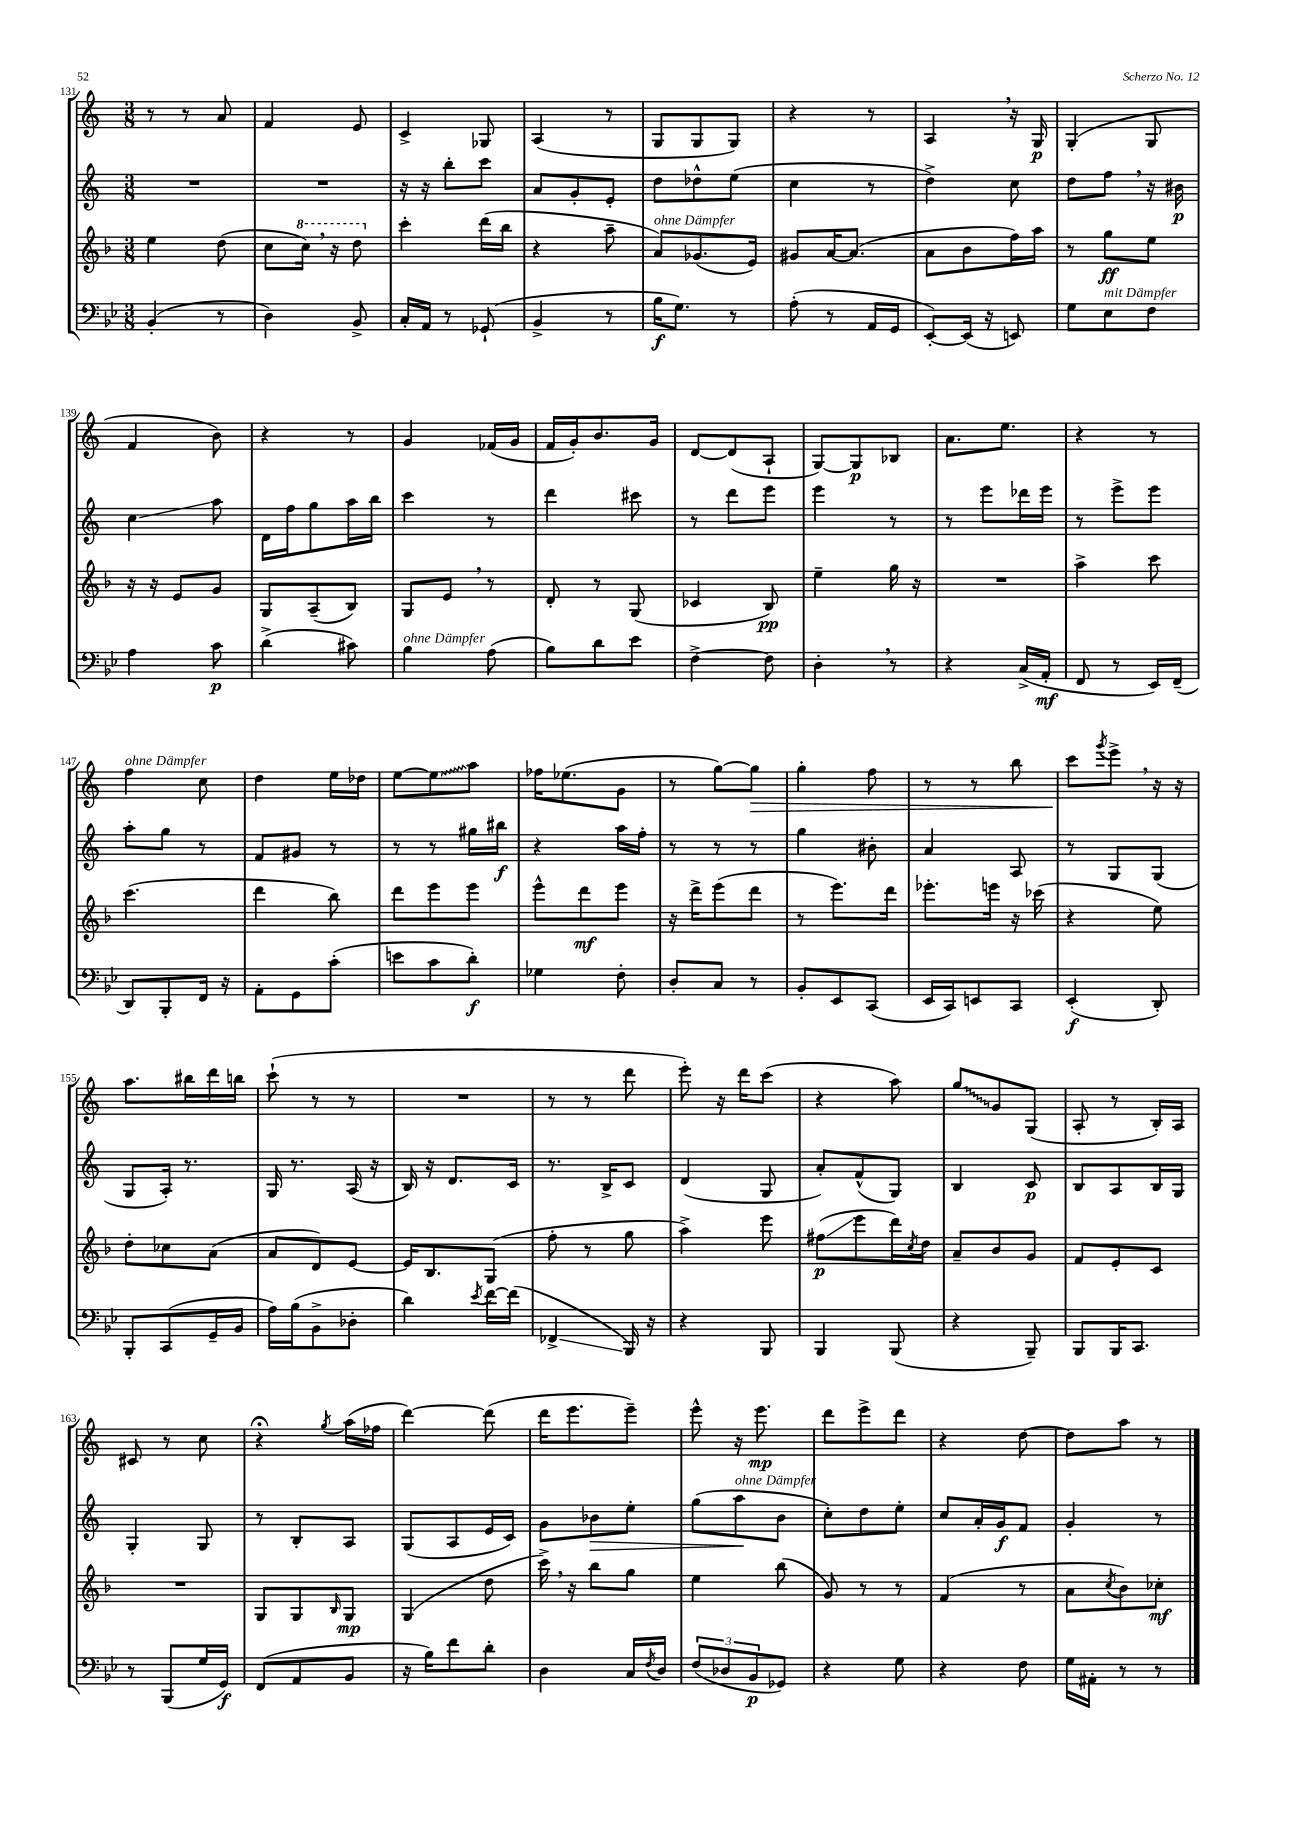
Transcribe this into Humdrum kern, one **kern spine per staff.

**kern	**kern	**kern	**kern
*staff4	*staff3	*staff2	*staff1
*clefF4	*clefG2	*clefG2	*clefG2
*k[b-e-]	*k[b-]	*k[]	*k[]
*M3/8	*M3/8	*M3/8	*M3/8
(4BB-'	4ee	4.r	8r
.	.	.	8r
8r	(8dd	.	8a
=	=	=	=
4D)	8cc	4.r	4f
.	16ccc)	.	.
.	16r	.	.
8BB-^	8ddd	.	8e
=	=	=	=
16C'	4ccc'	16r	4c^
16AA	.	16r	.
8r	.	8bb'	.
(8GG-`	(16ddd	8ccc	8G-
.	16bb-	.	.
=	=	=	=
4BB-^	4r	8a	(4A
.	.	8g'	.
8r	8aa~	8e'	8r
=	=	=	=
16B-	8a)	8dd	8G
8.G)	.	.	.
.	(8.g-	8dd-^^	8G
8r	.	(8ee	8G)
.	16e)	.	.
=	=	=	=
(8A'	8g#	4cc	4r
8r	[16a	.	.
.	(8.a]	.	.
16AA	.	8r	8r
16GG	.	.	.
=	=	=	=
[8EE-')	8a	4dd^)	4A
(16EE-]	8b-	.	.
16r	.	.	.
8EE)	16ff)	8cc	16r
.	16aa	.	16G
=	=	=	=
8G	8r	8dd	(4G'
8E-	8gg	8ff	.
8F	8ee	16r	8G
.	.	16b#	.
=	=	=	=
4A	16r	4cc	4f
.	16r	.	.
.	8e	.	.
8c	8g	8aa	8b)
=	=	=	=
(4d^	8G	16d	4r
.	.	16ff	.
.	(8A~	8gg	.
8c#)	8B-)	16aa	8r
.	.	16bb	.
=	=	=	=
4B-	8G	4ccc	4g
.	8e	.	.
(8A	8r	8r	(16f-
.	.	.	16g
=	=	=	=
8B-)	8d'	4ddd	16f
.	.	.	16g')
8d	8r	.	8.b
8e-	(8G	8ccc#	.
.	.	.	16g
=	=	=	=
[4F^	4c-	8r	[8d
.	.	8ddd	(8d]
8F]	8B-)	8eee	8A`
=	=	=	=
4D'	4ee~	4eee	[8G)
.	.	.	8G]
8r	16gg	8r	8B-
.	16r	.	.
=	=	=	=
4r	4.r	8r	8.a
.	.	8eee	.
.	.	.	8.ee
(16C^	.	16ddd-	.
16AA'	.	16eee	.
=	=	=	=
8FF	4aa^	8r	4r
8r	.	8eee^	.
16EE-)	8ccc	8eee	8r
(16FF~	.	.	.
=	=	=	=
8DD)	(4.ccc	8aa'	4ff
8BBB-'	.	8gg	.
16FF	.	8r	8cc
16r	.	.	.
=	=	=	=
8AA'	4ddd	8f	4dd
8GG	.	8g#	.
(8c'	8bb-)	8r	16ee
.	.	.	16dd-
=	=	=	=
8e	8ddd	8r	[8ee
8c	8eee	8r	8ee]
8d')	8eee	16gg#	8aa
.	.	16bb#	.
=	=	=	=
4G-	8eee^^	4r	16ff-
.	.	.	(8.ee-
.	8ddd	.	.
8F'	8eee	16aa	8g
.	.	16ff'	.
=	=	=	=
8D'	16r	8r	8r
.	16ddd^	.	.
8C	(8eee	8r	[8gg)
8r	8ddd	8r	8gg]
=	=	=	=
8BB-'	8r	4gg	4gg'
8EE-	8.eee)	.	.
(8CC	.	8b#'	8ff
.	16ddd	.	.
=	=	=	=
16EE-	8.eee-'	4a	8r
16CC)	.	.	.
8EE	.	.	8r
.	16eee	.	.
8CC	16r	8A	8bb
.	(16ccc-	.	.
=	=	=	=
(4EE-'	4r	8r	8ccc
.	.	.	8qggg
.	.	8G	8eee^
8DD')	8ee)	(8G	16r
.	.	.	16r
=	=	=	=
8BBB-'	8dd'	8G	8.aa
(8CC	8cc-	16A')	.
.	.	8.r	16bb#
16GG~	(8a	.	16ddd
16BB-	.	.	16bb
=	=	=	=
16A)	8a	16G	(8ccc`
(16B-	.	8.r	.
8BB-^	8d)	.	8r
8D-'	[8e	(16A	8r
.	.	16r	.
=	=	=	=
4d)	16e]	16B)	4.r
.	8.B-	16r	.
.	.	8.d	.
8qe-	.	.	.
[16f	(8G	.	.
(16f]	.	16c	.
=	=	=	=
4FF-^	8ff'	8.r	8r
.	8r	.	8r
.	.	16B^	.
16BBB-)	8gg	8c	8ddd
16r	.	.	.
=	=	=	=
4r	4aa^)	(4d	8eee')
.	.	.	16r
.	.	.	16ddd
8BBB-	8eee	8G	(8ccc
=	=	=	=
4BBB-	(8ff#	8a')	4r
.	8eee	(8f^^	.
(8BBB-	16ddd)	8G)	8aa)
.	8qcc	.	.
.	16dd	.	.
=	=	=	=
4r	8a~	4B	8gg
.	8b-	.	8g
8BBB-~)	8g	8c	(8G
=	=	=	=
8BBB-	8f	8B	8A'
16BBB-	8e'	8A	8r
8.CC	.	.	.
.	8c	16B	16B')
.	.	16G	16A
=	=	=	=
8r	4.r	4G'	8c#
(8BBB-	.	.	8r
16G	.	8G	8cc
16GG)	.	.	.
=	=	=	=
(8FF	8G	8r	4r;
8AA	8G	8B'	.
.	16qqB-	.	8qgg
8BB-	8G	8A	(16aa
.	.	.	16ff-
=	=	=	=
16r	(4G	(8G	[4ddd)
16B-)	.	.	.
8f	.	8A	.
8d'	8dd	16e	(8ddd]
.	.	16c)	.
=	=	=	=
4D	16ccc^)	8g	16ddd
.	16r	.	8.eee
.	8bb-	8b-	.
16C	8gg	8ee'	8eee~)
8qF	.	.	.
16D	.	.	.
=	=	=	=
(12F	4ee	(8gg	8eee^^
12D-	.	.	.
.	.	8aa	16r
12BB-	.	.	.
.	.	.	8.eee
8GG-)	(8bb-	8b	.
=	=	=	=
4r	8g)	8cc')	8ddd
.	8r	8dd	8eee^
8G	8r	8ee'	8ddd
=	=	=	=
4r	(4f	8cc	4r
.	.	16a'	.
.	.	16g	.
8F	8r	8f	[8dd
=	=	=	=
16G	8a	4g'	8dd]
16AA#'	.	.	.
.	8qcc	.	.
8r	8b-)	.	8aa
8r	8cc-'	8r	8r
==	==	==	==
*-	*-	*-	*-
